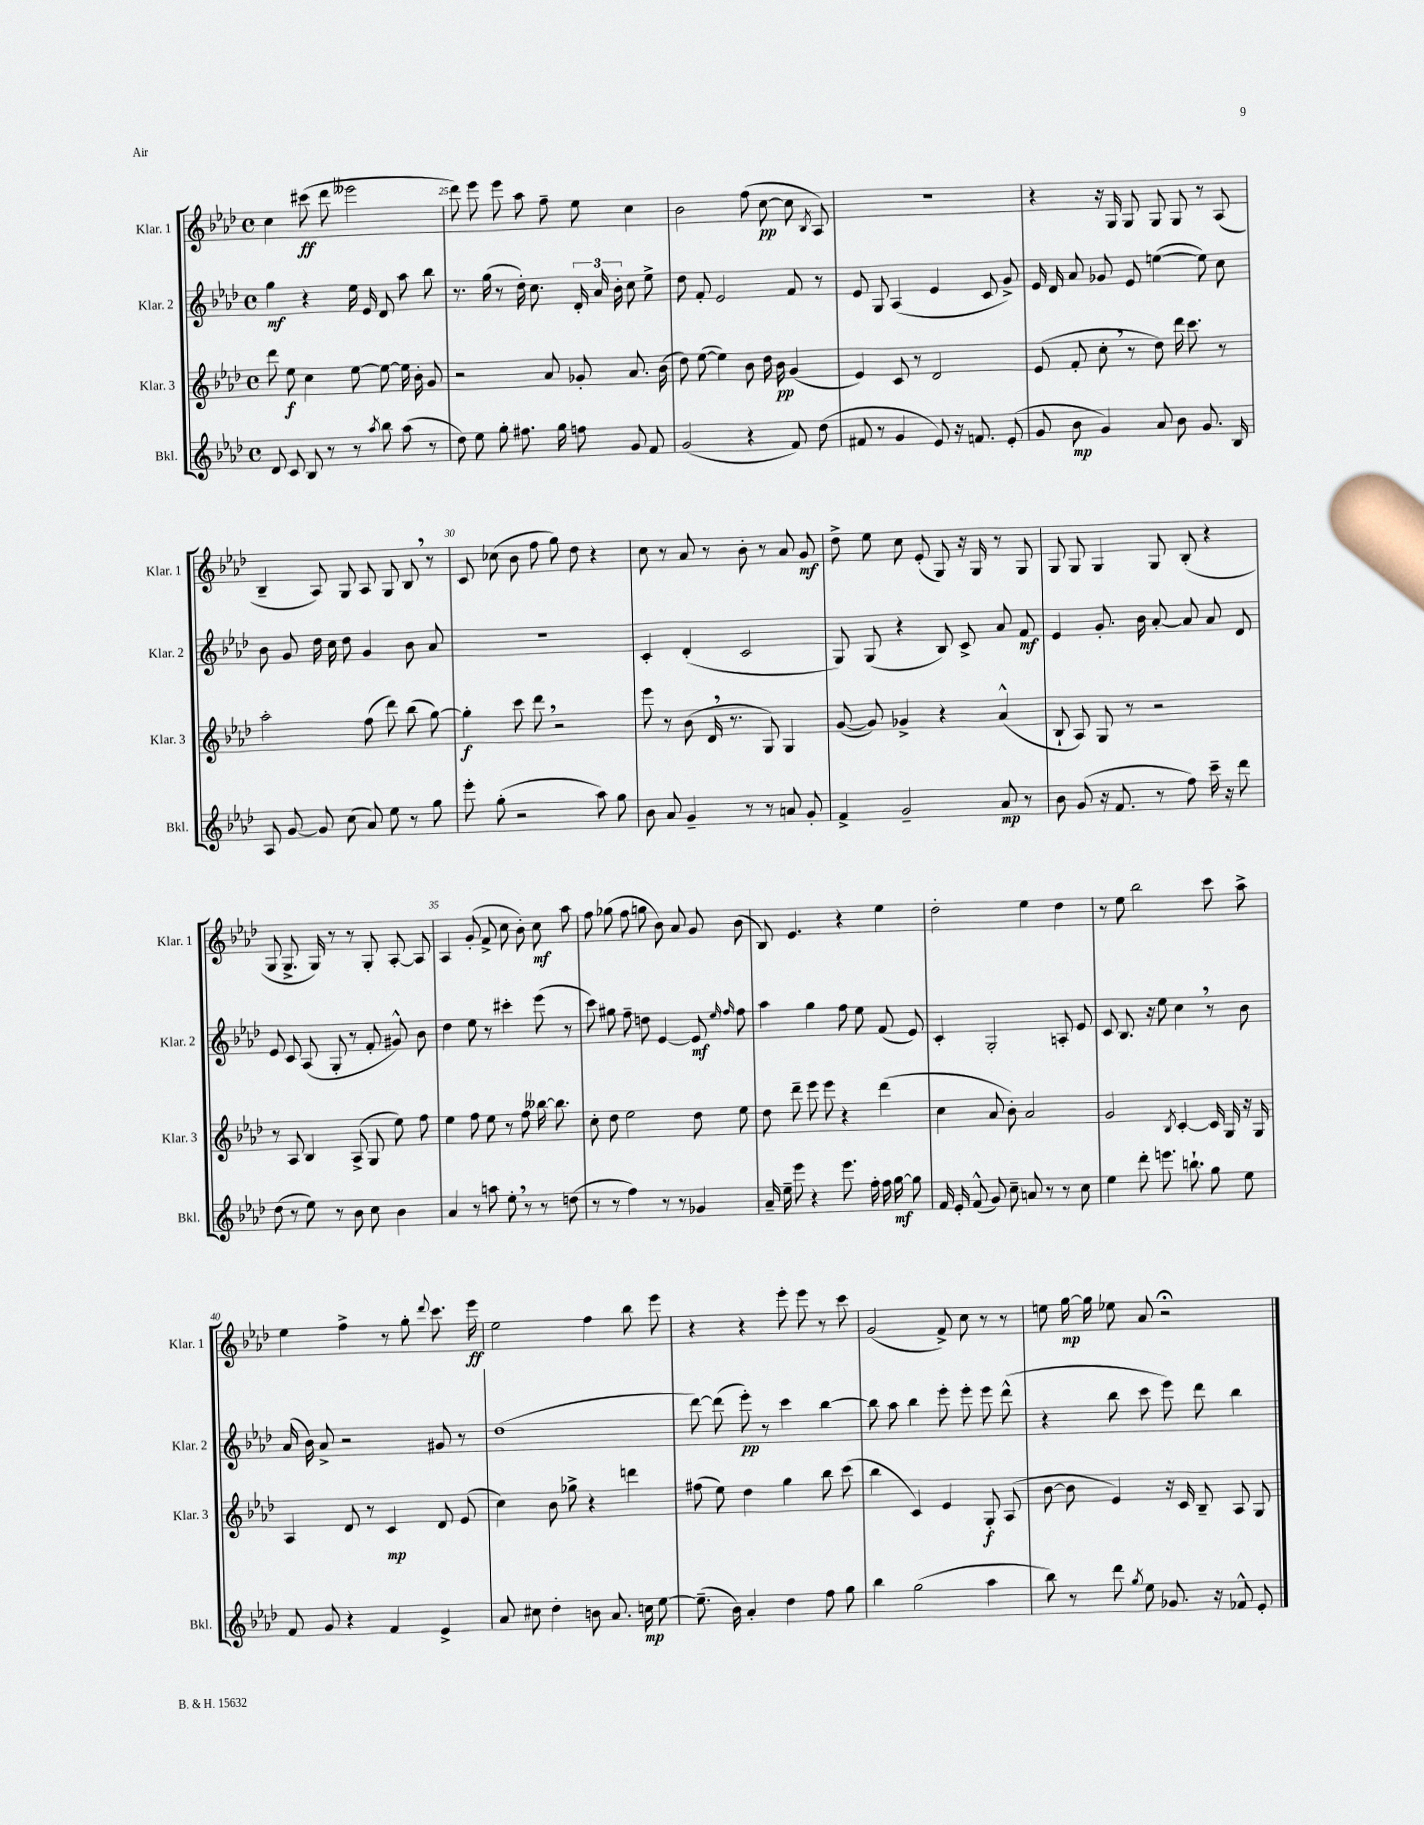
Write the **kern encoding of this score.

**kern	**dynam	**kern	**dynam	**kern	**dynam	**kern	**dynam
*part4	*part4	*part3	*part3	*part2	*part2	*part1	*part1
*staff4	*staff4	*staff3	*staff3	*staff2	*staff2	*staff1	*staff1
*I"Bkl.	*	*I"Klar. 3	*	*I"Klar. 2	*	*I"Klar. 1	*
*I'Bkl.	*	*I'Klar. 3	*	*I'Klar. 2	*	*I'Klar. 1	*
*clefG2	*	*clefG2	*	*clefG2	*	*clefG2	*
*k[b-e-a-d-]	*	*k[b-e-a-d-]	*	*k[b-e-a-d-]	*	*k[b-e-a-d-]	*
*M4/4	*	*M4/4	*	*M4/4	*	*M4/4	*
*met(c)	*	*met(c)	*	*met(c)	*	*met(c)	*
=24	=24	=24	=24	=24	=24	=24	=24
8d-/	.	8ddd-\	.	4gg\	mf	4cc\	.
8c/	.	8ee-\	f	.	.	.	.
8B-/	.	4cc\	.	4r	.	(8ccc#X\	ff
8r	.	.	.	.	.	8ddd-\	.
8r	.	[8ee-\	.	16ee-\	.	2eee--X\	.
.	.	.	.	16e-/	.	.	.
8qaa-/	.	.	.	.	.	.	.
8bb-\	.	8ee-\_	.	8d-/	.	.	.
(8aa-\	.	16ee-\]	.	8aa-\	.	.	.
.	.	16b-'\	.	.	.	.	.
8r	.	8g/	.	8bb-\	.	.	.
=25	=25	=25	=25	=25	=25	=25	=25
8dd-\)	.	2r	.	8.r	.	8ddd-\)	.
8ee-\	.	.	.	.	.	8eee-\	.
.	.	.	.	(16gg\	.	.	.
8gg'\	.	.	.	8r	.	8eee-\	.
8.ff#X\	.	.	.	16dd-'\)	.	8aa-\	.
.	.	.	.	8.cc\	.	.	.
.	.	8a-/	.	.	.	8ff~\	.
16gg\	.	.	.	.	.	.	.
8ffn\	.	8g-X'/	.	24d-'/	.	8ee-\	.
.	.	.	.	24a-/	.	.	.
.	.	.	.	24b-'\	.	.	.
8g/	.	8.a-/	.	8cc\	.	4cc\	.
8f/	.	.	.	8ee-^\	.	.	.
.	.	(16b-\	.	.	.	.	.
=26	=26	=26	=26	=26	=26	=26	=26
(2g/	.	8dd-\)	.	8dd-\	.	2b-\	.
.	.	([8ee-\	.	8f'/	.	.	.
.	.	4ee-\])	.	2e-/	.	.	.
4r	.	8b-\	.	.	.	(8ff\	.
.	.	16dd-\	.	.	.	[8cc\	pp
.	.	16b-\	pp	.	.	.	.
8f/)	.	(4g/	.	8f/	.	8cc\]	.
.	.	.	.	.	.	8qB-/	.
(8dd-\	.	.	.	8r	.	8A-/)	.
=27	=27	=27	=27	=27	=27	=27	=27
8f#X/	.	4e-/)	.	8e-/	.	1r	.
8r	.	.	.	8G/	.	.	.
4g/	.	8c/	.	(4A-/	.	.	.
.	.	8r	.	.	.	.	.
8e-/)	.	2d-/	.	4e-/	.	.	.
16r	.	.	.	.	.	.	.
8.fn/	.	.	.	.	.	.	.
.	.	.	.	8c/	.	.	.
(8e-'/	.	.	.	8g^/)	.	.	.
=28	=28	=28	=28	=28	=28	=28	=28
8g/	.	(8e-/	.	16e-/	.	4r	.
.	.	.	.	16d-/	.	.	.
8b-\	mp	8f'/	.	8a-/	.	.	.
4g/)	.	8cc',\	.	8g-X/	.	16r	.
.	.	.	.	.	.	16G/	.
.	.	8r	.	8e-/	.	8G/	.
8a-/	.	8dd-\)	.	([4een\	.	8G/	.
8b-\	.	16ddd-\	.	.	.	8G/	.
.	.	8.ccc\	.	.	.	.	.
8.g/	.	.	.	8ee\])	.	8r	.
.	.	8r	.	8cc\	.	(8A-/	.
16B-/	.	.	.	.	.	.	.
!!LO:LB:g=z
=29	=29	=29	=29	=29	=29	=29	=29
8A-/	.	2aa-'\	.	8b-\	.	4B-~/	.
[8g/	.	.	.	8g/	.	.	.
8g/]	.	.	.	16dd-\	.	8A-/)	.
.	.	.	.	16cc\	.	.	.
(8cc\	.	.	.	8dd-\	.	8G/	.
8a-/)	.	(8ff\	.	4g/	.	8A-/	.
8ee-\	.	8ddd-\)	.	.	.	8G/	.
8r	.	(8bb-\	.	8b-\	.	8B-,/	.
8gg\	.	[8gg\)	.	8a-/	.	8r	.
=30	=30	=30	=30	=30	=30	=30	=30
8eee-'\	.	4gg'\]	f	1r	.	8c/	.
(8gg'\	.	.	.	.	.	(8cc-X\	.
2r	.	8ccc\	.	.	.	8b-\	.
.	.	8ddd-,\	.	.	.	8ff\	.
.	.	2r	.	.	.	8gg\)	.
.	.	.	.	.	.	8dd-\	.
8aa-\)	.	.	.	.	.	4r	.
8gg\	.	.	.	.	.	.	.
=31	=31	=31	=31	=31	=31	=31	=31
8b-\	.	8eee-\	.	4c'/	.	8cc\	.
8a-/	.	8r	.	.	.	8r	.
4g~/	.	(8b-\	.	(4d-'/	.	8a-/	.
.	.	16d-,/	.	.	.	8r	.
.	.	8.r	.	.	.	.	.
8r	.	.	.	2c/	.	8b-'\	.
8r	.	8G/)	.	.	.	8r	.
8an/	.	4G/	.	.	.	8a-/	.
8g'/	.	.	.	.	.	8g/	mf
=32	=32	=32	=32	=32	=32	=32	=32
4f^/	.	([8g/	.	8G/)	.	8dd-^\	.
.	.	8g/])	.	(8G/	.	8ee-\	.
2g~/	.	4g-X^/	.	4r	.	8cc\	.
.	.	.	.	.	.	(8e-'/	.
.	.	4r	.	8B-/)	.	8G/)	.
.	.	.	.	8c^/	.	16r	.
.	.	.	.	.	.	16G/	.
8a-/	mp	(4a-^^/	.	8a-/	.	8r	.
8r	.	.	.	8f/	mf	8G/	.
=33	=33	=33	=33	=33	=33	=33	=33
8b-\	.	8B-`/	.	4e-/	.	8G/	.
(8g/	.	8A-/)	.	.	.	8G/	.
16r	.	8G/	.	8.g'/	.	4G/	.
8.f/	.	.	.	.	.	.	.
.	.	8r	.	.	.	.	.
.	.	.	.	16b-\	.	.	.
8r	.	2r	.	[8a-'/	.	8G/	.
8ff\)	.	.	.	8a-/]	.	(8B-'/	.
16ccc~\	.	.	.	8a-/	.	4r	.
16r	.	.	.	.	.	.	.
8ddd-\	.	.	.	8d-/	.	.	.
!!LO:LB:g=z
=34	=34	=34	=34	=34	=34	=34	=34
(8dd-\	.	8r	.	8e-/	.	8G/	.
8r	.	8A-/	.	8c/	.	8.G^/	.
8ee-\)	.	4B-/	.	(8A-/	.	.	.
.	.	.	.	.	.	16G/)	.
8r	.	.	.	8G'/	.	8r	.
8b-\	.	(8A-^/	.	8r	.	8r	.
8cc\	.	8G/	.	8f'/	.	8G'/	.
4b-\	.	8ee-\)	.	8g#X^^/)	.	[8A-'/	.
.	.	8ff\	.	8b-\	.	8A-/]	.
=35	=35	=35	=35	=35	=35	=35	=35
4a-/	.	4ee-\	.	4dd-\	.	4A-/	.
8r	.	8ff\	.	8ee-\	.	(8g'/	.
8aan\	.	8ee-\	.	8r	.	8f^/	.
8ee-',\	.	8r	.	4ccc#X'\	.	8cc\	.
8r	.	8ff\	.	.	.	8b-'\)	.
8r	.	[16bb--X\	.	(8eee-\	.	8cc\	mf
.	.	8.bb--\]	.	.	.	.	.
(8ddn\	.	.	.	8r	.	8aa-\	.
=36	=36	=36	=36	=36	=36	=36	=36
8r	.	8cc'\	.	8ccc\)	.	8ff\	.
8r	.	8dd-\	.	8gg#X\	.	(8gg-X\	.
4ff\)	.	2ee-\	.	8ff~\	.	8ff\	.
.	.	.	.	8ddn\	.	8ggn\	.
8r	.	.	.	[4e-/	.	8b-\)	.
8r	.	.	.	.	.	8a-/	.
4g-X/	.	8dd-\	.	8e-/]	mf	8g/	.
.	.	.	.	16qqee-/	.	.	.
.	.	.	.	16qqff/	.	.	.
.	.	8ee-\	.	8ff\	.	(8b-\	.
=37	=37	=37	=37	=37	=37	=37	=37
16a-~/	.	8dd-\	.	4aa-\	.	8B-/)	.
16ee-~\	.	.	.	.	.	.	.
8eee-\	.	8ddd-~\	.	.	.	4.e-/	.
4r	.	8eee-\	.	4gg\	.	.	.
.	.	8eee-\	.	.	.	.	.
8.eee-\	.	4r	.	8ff\	.	4r	.
.	.	.	.	8ee-\	.	.	.
16ff'\	.	.	.	.	.	.	.
16ff\	.	(4ddd-\	.	(8f/	.	4ee-\	.
[16gg\	mf	.	.	.	.	.	.
8gg\]	.	.	.	8e-/)	.	.	.
=38	=38	=38	=38	=38	=38	=38	=38
16f/	.	4cc\	.	4c'/	.	2dd-'\	.
16e-'/	.	.	.	.	.	.	.
(8f^^/	.	.	.	.	.	.	.
8g/)	.	8a-/	.	2G'/	.	.	.
8cc~\	.	8b-'\)	.	.	.	.	.
8an/	.	2a-/	.	.	.	4ee-\	.
8r	.	.	.	.	.	.	.
8r	.	.	.	8An'/	.	4dd-\	.
8cc\	.	.	.	8e-/	.	.	.
=39	=39	=39	=39	=39	=39	=39	=39
4ee-\	.	2g/	.	8c/	.	8r	.
.	.	.	.	8.B-/	.	8ee-\	.
8ddd-'\	.	.	.	.	.	2bb-\	.
.	.	.	.	16r	.	.	.
8.eeen\	.	.	.	8ee-\	.	.	.
.	.	8qB-/	.	.	.	.	.
.	.	[4c'/	.	4cc,\	.	.	.
8.bbn`\	.	.	.	.	.	.	.
8gg\	.	16c/]	.	8r	.	8ccc\	.
.	.	16G/	.	.	.	.	.
8ee-\	.	16r	.	8b-\	.	8aa-^\	.
.	.	16G/	.	.	.	.	.
!!LO:LB:g=z
=40	=40	=40	=40	=40	=40	=40	=40
8f/	.	4A-/	.	(16a-/	.	4ee-\	.
.	.	.	.	16b-\)	.	.	.
8g/	.	.	.	8a-^/	.	.	.
4r	.	8d-/	.	2r	.	4ff^\	.
.	.	8r	.	.	.	.	.
4f/	.	4c/	mp	.	.	8r	.
.	.	.	.	.	.	8gg'\	.
.	.	.	.	.	.	8qqddd-/	.
4e-^/	.	8d-/	.	8g#X/	.	8.ccc\	.
.	.	(8e-/	.	8r	.	.	.
.	.	.	.	.	.	16eee-\	ff
=41	=41	=41	=41	=41	=41	=41	=41
8a-/	.	4cc\)	.	(1dd-	.	2ee-\	.
8cc#X\	.	.	.	.	.	.	.
4dd-'\	.	8b-\	.	.	.	.	.
.	.	8gg-X^\	.	.	.	.	.
8bn\	.	4r	.	.	.	4ff\	.
8.a-/	.	.	.	.	.	.	.
.	.	4dddn\	.	.	.	8bb-\	.
16ccn\	mp	.	.	.	.	.	.
[8ee-\	.	.	.	.	.	8eee-\	.
=42	=42	=42	=42	=42	=42	=42	=42
(8.ee-~\]	.	(8ff#X\	.	[8ddd-\)	.	4r	.
.	.	8ee-\)	.	(8ddd-\]	.	.	.
16b-\)	.	.	.	.	.	.	.
4a-'/	.	4dd-\	.	8eee-'\)	pp	4r	.
.	.	.	.	8r	.	.	.
4dd-\	.	4gg\	.	4ccc\	.	8eee-'\	.
.	.	.	.	.	.	8eee-\	.
8ff\	.	8bb-\	.	[4bb-\	.	8r	.
8gg\	.	(8ccc\	.	.	.	8ccc\	.
=43	=43	=43	=43	=43	=43	=43	=43
4bb-\	.	4bb-\	.	8bb-\]	.	(2g/	.
.	.	.	.	8aa-\	.	.	.
(2gg\	.	4c/)	.	4bb-\	.	.	.
.	.	4e-/	.	8eee-'\	.	8f^/)	.
.	.	.	.	8eee-'\	.	8cc\	.
4aa-\	.	8G'/	f	8eee-\	.	8r	.
.	.	(8A-/	.	(8ddd-^^\	.	8r	.
=44	=44	=44	=44	=44	=44	=44	=44
8bb-\)	.	[8b-\	.	4r	.	8een\	.
8r	.	8b-\]	.	.	.	[16gg\	mp
.	.	.	.	.	.	16gg\]	.
8ddd-\	.	4e-/)	.	8bb-\	.	8ee-X\	.
8qgg/	.	.	.	.	.	.	.
8ee-\	.	.	.	8ccc\	.	8a-/	.
8.g-X/	.	16r	.	8eee-\)	.	2r;<	.
.	.	16c/	.	.	.	.	.
.	.	8B-~/	.	8ddd-\	.	.	.
16r	.	.	.	.	.	.	.
8f-X^^/	.	8A-/	.	4bb-\	.	.	.
8e-'/	.	8G/	.	.	.	.	.
==	==	==	==	==	==	==	==
*-	*-	*-	*-	*-	*-	*-	*-
